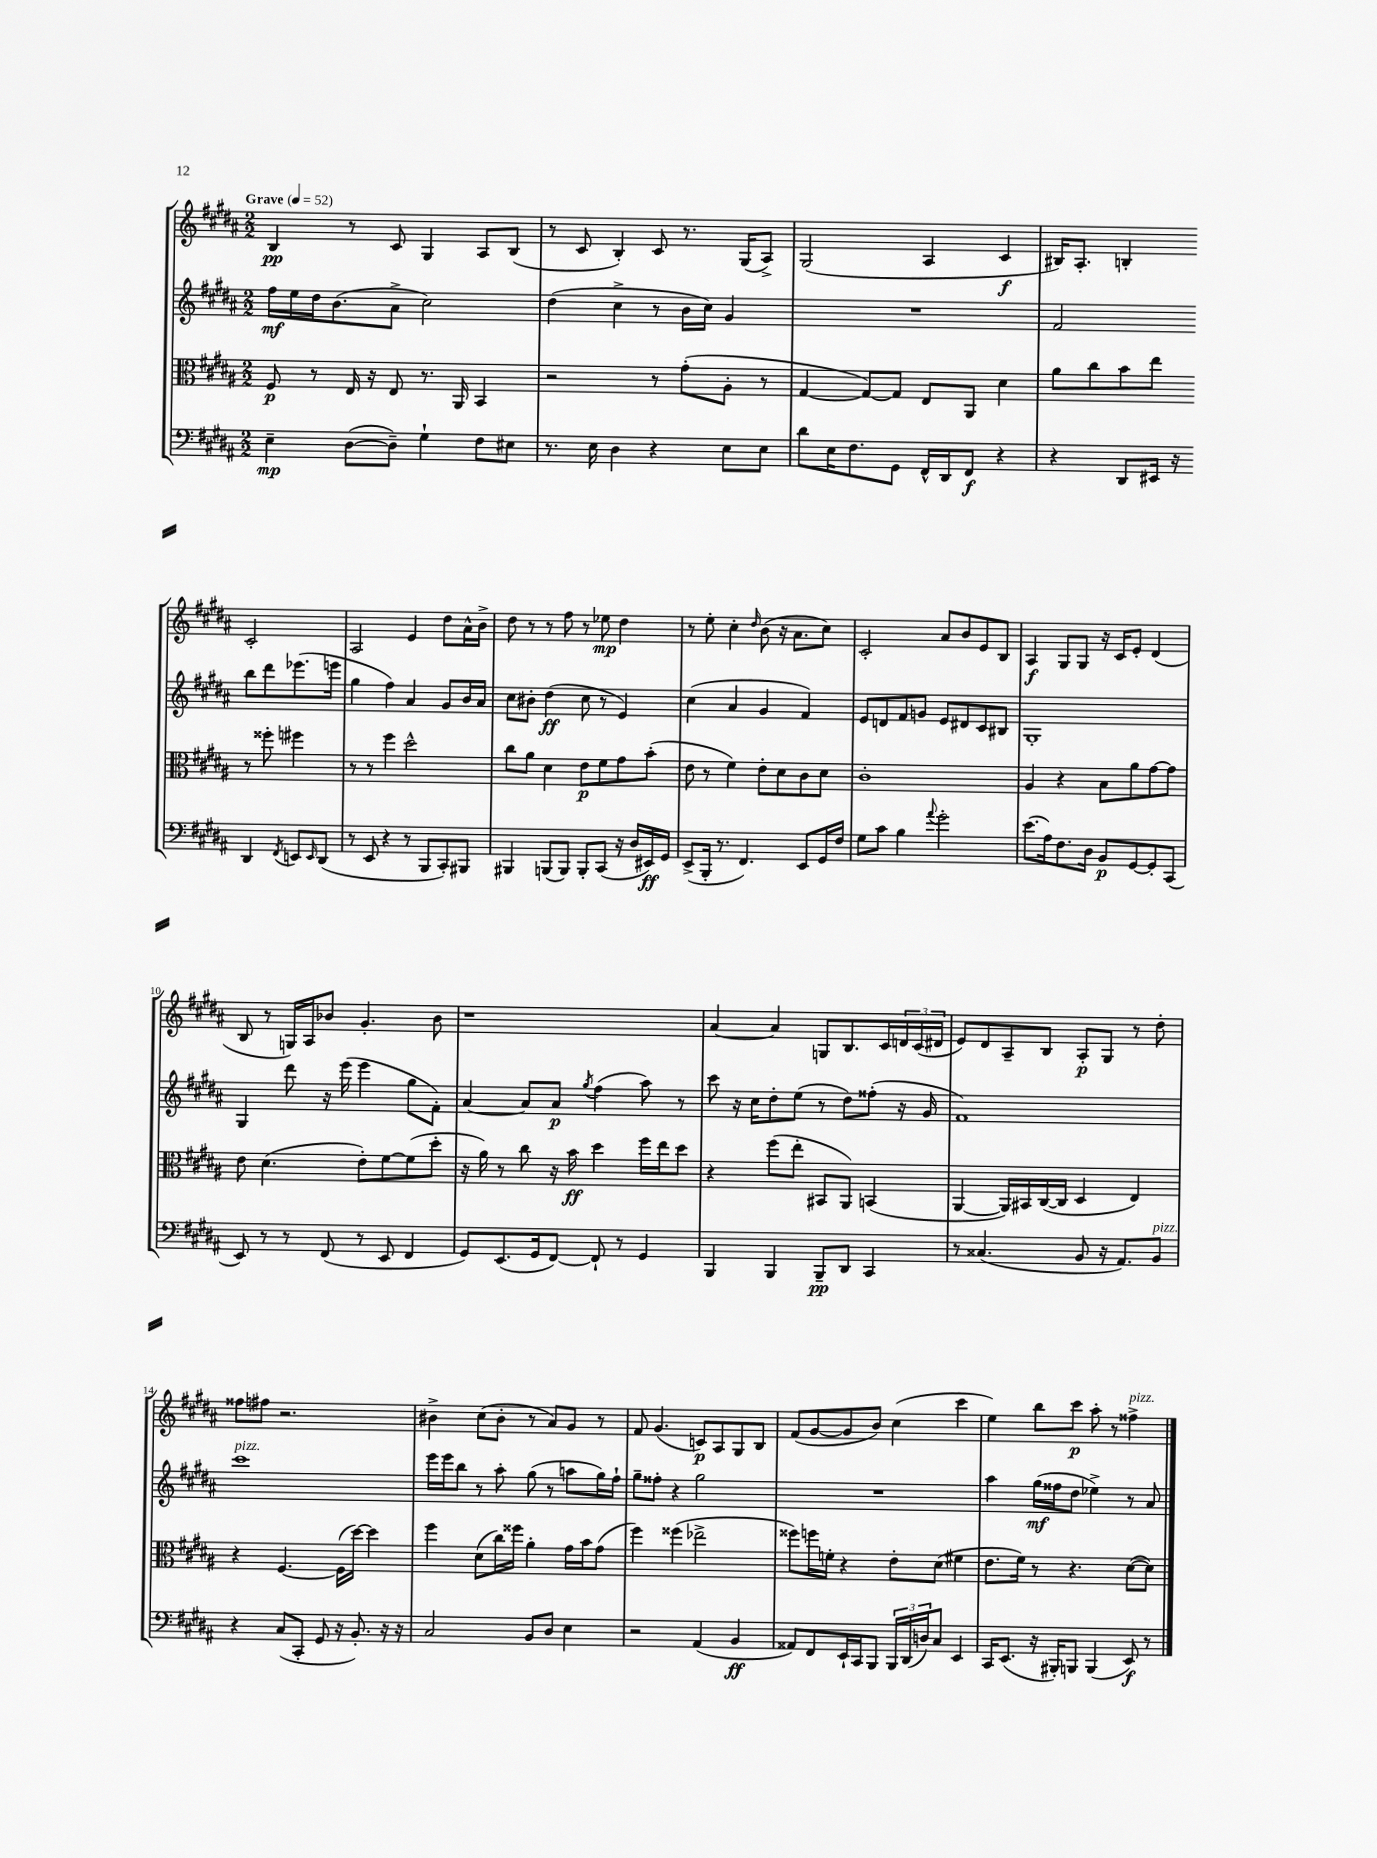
<<
\new StaffGroup <<
\new Staff = "s0" {
    \clef treble \key b \major \numericTimeSignature \time 2/2 \tempo "Grave" 4 = 52
    b4\pp r8 cis'8 gis4 ais8 b8( |
    r8 cis'8 b4-.) cis'8 r8. gis16( ais8->) |
    gis2( ais4 cis'4\f |
    bis16) ais8.-. b4-. cis'2-. |
    ais2 e'4 dis''8 ais'16-^ b'16-> |
    dis''8 r8 r8 fis''8 r8 ees''8\mp dis''4 |
    r8 e''8-. cis''4-. \grace { dis''16 } b'8( r16 ais'8. cis''8) |
    cis'2-. ais'8 b'8 e'8 b8 |
    ais4\f gis8 gis8 r16 cis'16 e'8-. dis'4( |
    b8 r8 g16) ais16 bes'8 gis'4.-. bes'8 |
    r1 |
    ais'4~ ais'4 g8 b8. cis'16 \tuplet 3/2 { d'16 cis'16( dis'16 } |
    e'8) dis'8 ais8-- b8 ais8-.\p gis8 r8 dis''8-. |
    fisis''8 fis''8 r2. |
    bis'4-> cis''8( bis'8-. r8 ais'8) gis'8 r8 |
    fis'8 gis'4.( c'8\p) ais8 gis8 b8 |
    fis'8( gis'8~ gis'8 b'8) cis''4( cis'''4 |
    e''4) b''8 cis'''8\p ais''8-. r8 fisis''4->^\markup { \italic "pizz." } \bar "|." |
}
\new Staff = "s1" {
    \clef treble \key b \major \numericTimeSignature \time 2/2
    fis''16\mf e''16 dis''16 b'8.( ais'8-> cis''2) |
    dis''4( cis''4-> r8 b'16 cis''16) gis'4 |
    R1 |
    fis'2 b''8 dis'''8 ees'''8.( e'''16 |
    gis''4 fis''4) ais'4 gis'8 b'16 ais'16 |
    cis''8 bis'8-. dis''4\ff( cis''8 r8 e'4) |
    cis''4( ais'4 gis'4 fis'4) |
    e'8 d'8 fis'8 g'8 e'8 dis'8 cis'8 bis8 |
    gis1-. |
    gis4 dis'''8 r16 e'''16( e'''4 gis''8 fis'8-.) |
    ais'4~ ais'8 ais'8\p \acciaccatura { gis''8 } fis''4( ais''8) r8 |
    cis'''8 r16 cis''16 dis''8-. e''8( r8 dis''8) fisis''8-.( r16 gis'16 |
    fis'1) |
    cis'''1^\markup { \italic "pizz." } |
    e'''16 e'''16 b''8 r8 ais''8-. gis''8( r8 a''8 gis''16) fis''16-! |
    gis''8-- fisis''8-. r4 gis''2 |
    R1 |
    ais''4 gis''16\mf( fisis''16 dis''8 ees''4->) r8 ais'8 \bar "|." |
}
\new Staff = "s2" {
    \clef alto \key b \major \numericTimeSignature \time 2/2
    fis8\p r8 e16 r16 e8 r8. ais,16 b,4 |
    r2 r8 gis'8-.( ais8-. r8 |
    gis4~ gis8~) gis8 e8 ais,8 dis'4 |
    ais'8 cis''8 b'8 e''8 r8 fisis''8-. fis''4 |
    r8 r8 fis''4 dis''2-^ |
    cis''8 ais'8 dis'4 e'8\p fis'8 gis'8 b'8-.( |
    e'8 r8 fis'4) e'8-. dis'8 cis'8 dis'8 |
    cis'1-. |
    ais4 r4 b8 ais'8 gis'8~ gis'8 |
    e'8 dis'4.( e'8-.) fis'8~ fis'8( dis''8-. |
    r16 ais'16) r8 cis''8 r16 b'16\ff dis''4 fis''16 e''16 dis''8 |
    r4 fis''8( e''8-. bis,8 ais,8) b,4( |
    ais,4~ ais,16) bis,16 cis16~( cis16 dis4 e4) |
    r4 fis4.~ fis16( dis''16~) dis''4 |
    fis''4 dis'8( cis''16) fisis''16 ais'4-. gis'16 b'16 gis'8( |
    fis''4) fisis''4( ees''2-> |
    fisis''8) f''16 f'16-. r4 e'8-. dis'8( fis'4 |
    e'8. fis'16) r8 r4. dis'8~( dis'8) \bar "|." |
}
\new Staff = "s3" {
    \clef bass \key b \major \numericTimeSignature \time 2/2
    e4--\mp dis8~( dis8--) gis4-! fis8 eis8 |
    r8. e16 dis4 r4 e8 e8 |
    dis'8 e16 fis8. gis,8 fis,16-^ dis,16 fis,8\f r4 |
    r4 dis,8 eis,16 r16 dis,4 \acciaccatura { fis,8 } e,8 \grace { e,16 } dis,8( |
    r8 e,8 r4 r8 b,,8 cis,8-.) bis,,8 |
    bis,,4 b,,8( b,,8) b,,8-. cis,8( r16 dis16 eis,16\ff) gis,16 |
    e,8->( b,,16-. r8. fis,4.) e,8 gis,16 fis16 |
    gis8 cis'8 b4 \appoggiatura { ais'8 } gis'2-. |
    e'8.( ais16) fis8. dis16 b,8\p gis,8~ gis,8-. cis,8( |
    e,8) r8 r8 fis,8( r8 e,8 fis,4 |
    gis,8) e,8.( gis,16 fis,8~) fis,8-! r8 gis,4 |
    b,,4 b,,4 b,,8--\pp dis,8 cis,4 |
    r8 cisis4.( b,8 r16 ais,8.) b,8^\markup { \italic "pizz." } |
    r4 cis8( cis,8-. gis,8 r16 b,8.-.) r16 r16 |
    cis2 b,8 dis8 e4 |
    r2 ais,4( b,4\ff |
    aisis,8) fis,8 e,16-! cis,16 b,,8 \tuplet 3/2 { b,,16 dis,16( d16) } cis8 e,4 |
    cis,16 e,8.( r16 bis,,16-.) b,,8 b,,4( e,8\f) r8 \bar "|." |
}
>>
>>
